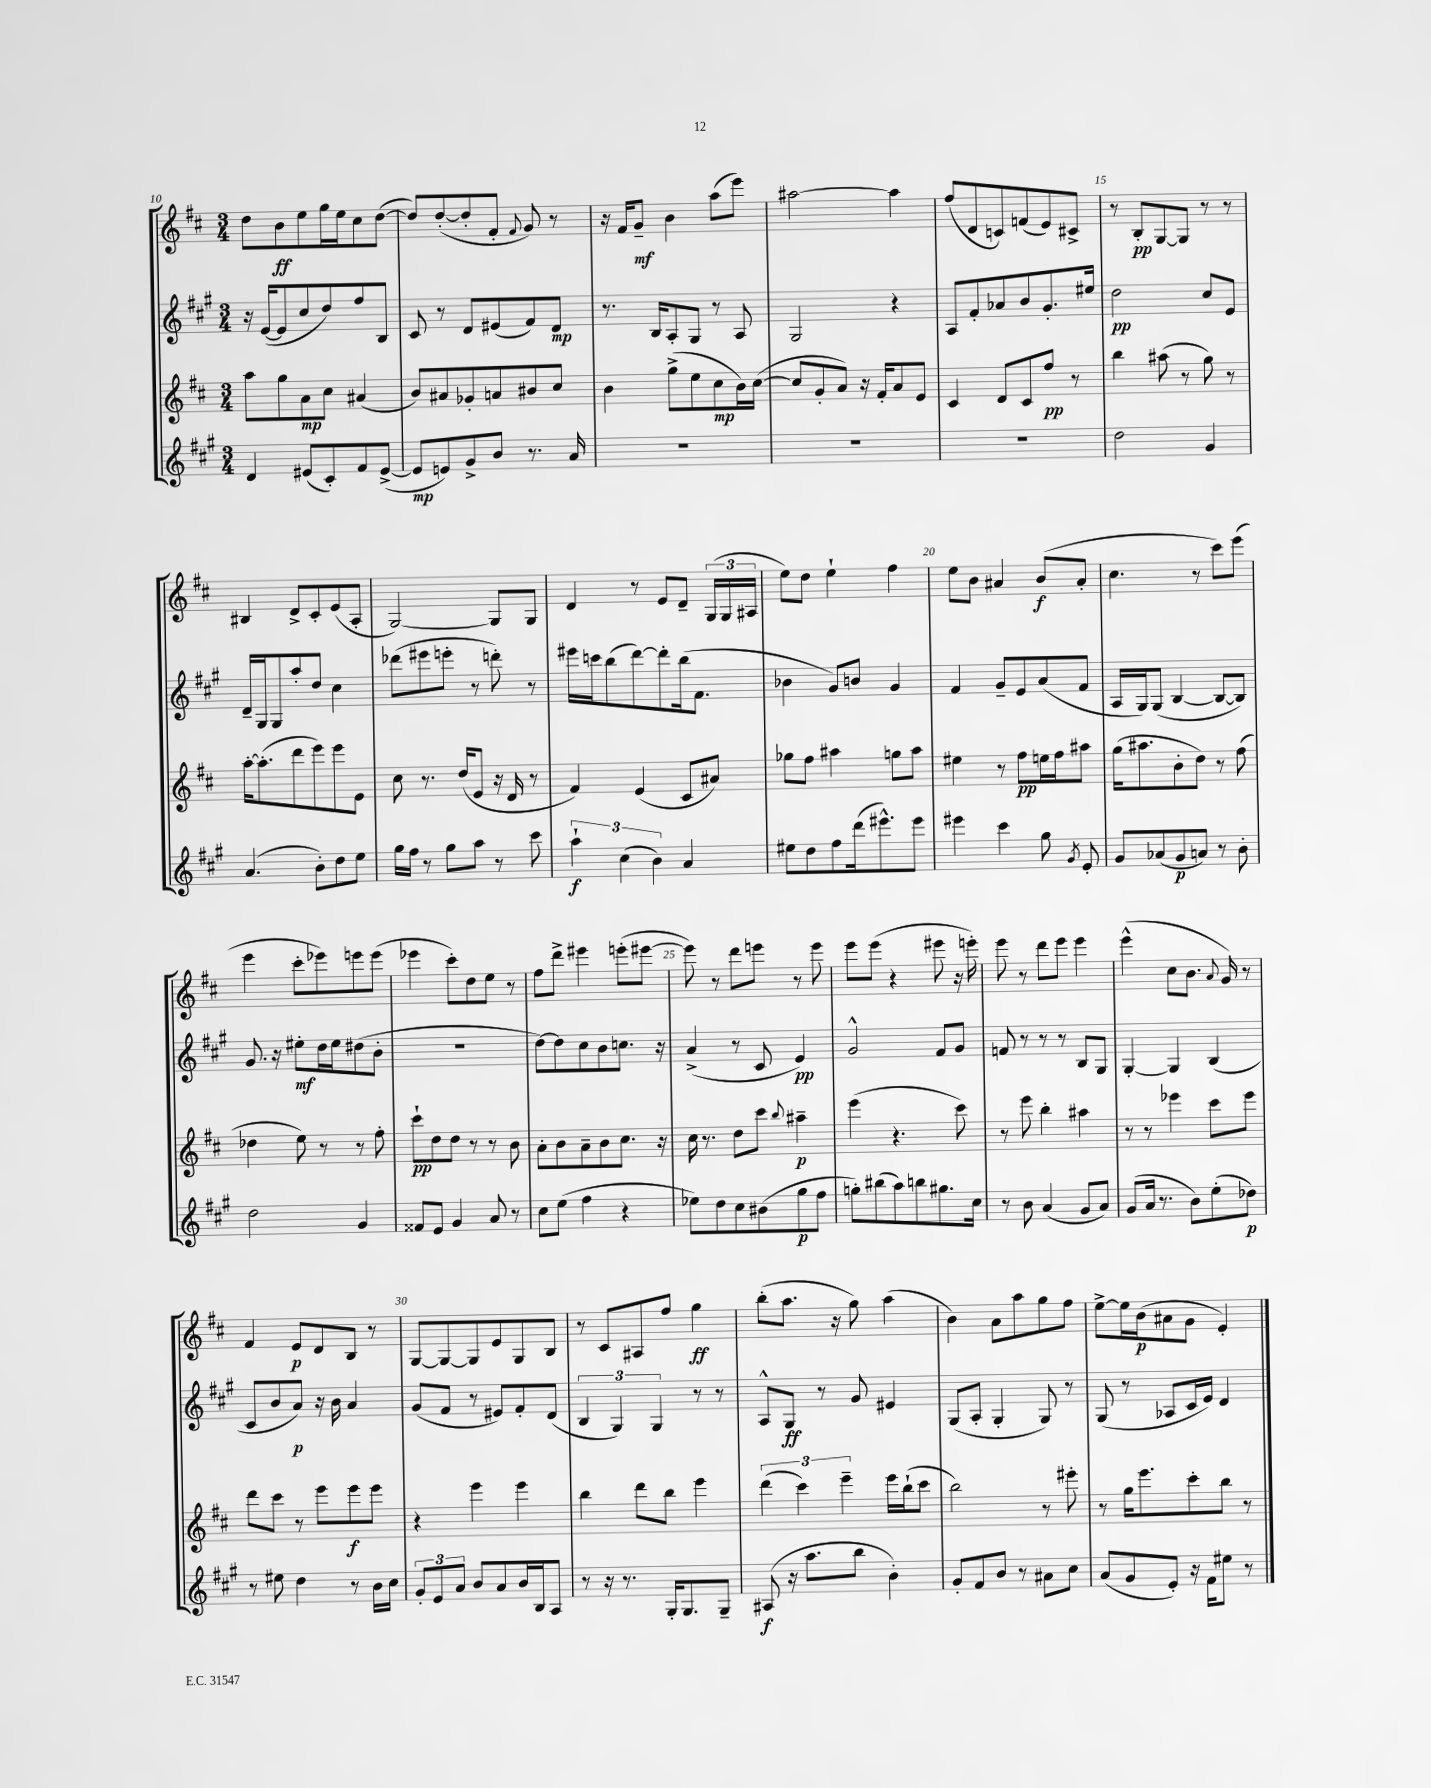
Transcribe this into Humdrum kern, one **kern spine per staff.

**kern	**kern	**kern	**kern
*staff4	*staff3	*staff2	*staff1
*clefG2	*clefG2	*clefG2	*clefG2
*k[f#c#g#]	*k[f#c#]	*k[f#c#g#]	*k[f#c#]
*M3/4	*M3/4	*M3/4	*M3/4
4d/	8aa\L	16r	8dd\L
.	.	([16e/LK	.
.	8gg\	8e/]	8b\
(8e#/L	8a\	8cc#/	8ee\
8c#'/)	8cc#\J	8dd/)	16gg\L
.	.	.	16ee\J
8f#/	(4a#/	8ff#/	8cc#\
([8e#^/J	.	8B/J	([8dd\J
=	=	=	=
8e#/]L	8b/L)	8c#/	8dd/]L)
8e/)	8a#/	8r	([8dd'/
8g#^/	8g-'/	8d/L	8dd'/]
8b/J	8a/	(8e#/	8f#'/J
.	.	.	8qqf#/
8.r	8b#/	8f#/)	8g/)
.	8cc#/J	8d/J	8r
16a/	.	.	.
=	=	=	=
2.r	4b\	8.r	16r
.	.	.	16f#/LK
.	.	.	8g~/J
.	.	16B/LK	.
.	(8gg^\L	8A'/	4b\
.	8ee\	8G#/J	.
.	8cc#\	8r	(8aa\L
.	16b\L)	8A/	8eee\J)
.	([16cc#\JJ	.	.
=	=	=	=
2.r	8cc#/]L	2G#/	[2aa#\
.	8g'/	.	.
.	8a/J)	.	.
.	16r	.	.
.	16f#'/LK	.	.
.	8a/	4r	4aa#\]
.	8e/J	.	.
=	=	=	=
2.r	4c#/	8A/L	(8ff#/L
.	.	8f#'/	8d/
.	8d/L	8a-/	8c/)
.	8c#/	8b/	(8f/
.	8ff#/J	8.g#'/	8e/)
.	8r	.	8c#^/J
.	.	16ee#/Jk	.
=	=	=	=
2dd\	4bb\	2dd\	8r
.	.	.	8B'/L
.	(8aa#\	.	[8G/
.	8r	.	8G/]J
4g#/	8gg\)	8cc#/L	8r
.	8r	8e/J	8r
=	=	=	=
(4.a/	[16aa'\LK	16d~/LL	4B#/
.	(8.aa'\]	16G#/J	.
.	.	8G#/	.
.	8ddd\	8aa'/	8d^/L
8b'\L)	8eee\)	8dd/J	8c#'/
8dd\	8eee\	4cc#\	(8e/
8ee\J	8e\J	.	8A'/J
=	=	=	=
16gg#\LL	8cc#\	(8ddd-\L	[2G/)
16ff#\JJ	.	.	.
8r	8.r	8eee#\	.
8gg#\L	.	8eee'\J	.
.	(16dd/LK	.	.
8aa\J	8e/J	8r	.
8r	16r	8ddd'\)	8G/]L
.	16d/	.	.
8ccc#\	8r	8r	8G/J
=	=	=	=
6aa`\	4f#/)	16eee#\LL	4d/
.	.	16ccc\J	.
.	.	(8bb\	.
(6cc#\	.	.	.
.	(4e/	[8ddd\)	8r
6b\)	.	.	.
.	.	8ddd'\]	8e/L
4a/	8c#/L	(16bb\k	8d~/J
.	.	8.f#\J	.
.	8a#/J)	.	(24G/LL
.	.	.	24G/
.	.	.	24A#/JJ
=	=	=	=
8ee#\L	8gg-\L	4b-\	8ee\L)
8dd\	8ff#\J	.	8dd\J
8ff#\	4aa#\	8g#/L)	4ee`\
(16ddd\k	.	8b/J	.
8.eee#^^\)	.	.	.
.	8gg\L	4g#/	4ff#\
8eee#\J	8aa#\J	.	.
=	=	=	=
4eee#\	4ee#\	4f#/	8ee\L
.	.	.	8b\J
4ccc#\	8r	8g#~/L	4a#/
.	8ff#\L	8e/	.
8gg#\	16ee\L	(8a/	(8b/L
.	16ff#\J	.	.
8qg#/	.	.	.
8e'/	8aa#\J	8f#/J	8a#'/J
=	=	=	=
8g#/L	(16gg\LK	16A/LL	4.cc#\
.	8.aa#\	16G#/J)	.
(8a-/	.	(8G#/J	.
8g#/	8b'\	[4B/	.
8a/J)	8dd\J)	.	8r
8r	8r	8B/_L	8ccc#\L)
8b'\	(8ff#\	8B/]J)	(8eee\J
=	=	=	=
2dd\	4dd-\	8.g#/	4eee\
.	.	16r	.
.	8ee\)	8ee#'\L	8ccc#'\L
.	8r	16dd\L	8eee-\)
.	.	16ee#\J	.
4g#/	8r	(8dd#\	8eee\
.	8ff#'\	8b'\J	(8eee\J
=	=	=	=
8f##/L	8ccc#`\L	2.r	4eee-\
8e/J	8dd\	.	.
4g#/	8dd\J	.	8ccc#'\L)
.	8r	.	8dd\
8a/	8r	.	8ee\J
8r	8b\	.	8r
=	=	=	=
8cc#\L	8a'\L	[8dd\L)	8ff#\L
(8ee\J	8b\	8dd\]	8ddd^\J
4ff#\	8a~\	8cc#\	4eee#\
.	8b\	8b\	.
4r	8.cc#\J	8.cc\J	(8eee'\L
.	.	.	[8eee#\J
.	16r	16r	.
=	=	=	=
8ee-\L)	16cc#\	(4a^/	8eee#\])
.	8.r	.	.
8dd\	.	.	8r
8cc#\	8dd\L	8r	8ddd\L
(8b#\	8ccc#\J	8c#/	8eee\J
.	8qqbb/	.	.
8gg#\	4aa#~\	4e/)	8r
8ff#\J	.	.	8eee\
=	=	=	=
8gg'\L)	(4eee\	2g#^^/	8eee\L
(8bb#\	.	.	(8eee\J
8aa\)	4.r	.	4r
8bb\	.	.	.
8.gg#\	.	8f#/L	8eee#\
.	8ccc#\)	8g#/J	16r
16cc#\Jk	.	.	16eee'\)
=	=	=	=
8r	8r	8f/	8eee\
8b\	8eee\	8r	8r
(4a/	4bb'\	8r	8ddd\L
.	.	8r	8eee\J
8g#/L	4aa#\	8B/L	4eee\
8a/J)	.	8G#/J	.
=	=	=	=
(8g#/L	8r	[4G#'/	(4eee^^\
16a/Jk	8r	.	.
8.r	.	.	.
.	4eee-\	4G#/]	8cc#\L
8b\L)	.	.	8.b\J
(8ee'\	8ccc#\L	(4B/	.
.	.	.	8qqa/
.	.	.	16g/)
8dd-\J)	8eee-\J	.	8r
=	=	=	=
8r	8ddd\L	8c#/L	4f#/
8ee#\	8ccc#\J	8b/	.
4dd\	8r	8a/J)	8e/L
.	8eee\L	16r	8d/
.	.	16b\	.
8r	8eee\	4a/	8B/J
16b\LL	8eee\J	.	8r
16cc#\JJ	.	.	.
=	=	=	=
12g#'/L	4r	(8g#/L	[8G/L
12e/	.	.	.
.	.	8f#/J	8G/_
12a/J	.	.	.
8b/L	4eee\	8r	8G/]
8a/	.	8e#/L)	8e/
16b/L	4eee\	8f#'/	8G/
16B/J	.	.	.
8A/J	.	(8d/J	8B/J
=	=	=	=
8r	4bb\	6B/	8r
16r	.	.	8c#/L
.	.	6G#/)	.
8.r	.	.	.
.	8ddd\L	.	8A#/
.	.	6G#/	.
16G#'/LK	8bb\J	.	8ff#/J
8.G#/	.	.	.
.	4eee\	8r	4gg\
8G#~/J	.	8r	.
=	=	=	=
(8A#/	(6ddd\	8A^^/L	(8bb'\L
16r	.	8G#/J	8.aa\J
.	6ccc#\)	.	.
8.aa\L	.	.	.
.	.	8r	.
.	.	.	16r
.	6eee~\	.	.
8bb\J	.	8g#/	8gg\)
4b'\)	16eee\LL	4e#/	(4aa\
.	(16bb`\J	.	.
.	8ccc#\J	.	.
=	=	=	=
8g#'/L	2bb\)	(8G#/L	4b\)
8f#/	.	8A'/J	.
8b/J	.	4G#'/	8a\L
8r	.	.	8aa\
8a#\L	8r	8G#/)	8gg\
8cc#\J	8eee#'\	8r	8ff#\J
=	=	=	=
(8a/L	8r	(8G#/	[8ee^\L
8g#/	16gg\LK	8r	16ee\]L
.	8.eee\	.	(16b\J
8e'/J)	.	8A-/L	8a#\
16r	8ccc#'\	16c#/L	8g\J
16f#\LK	.	16e/JJ)	.
8ee#\J	8bb\J	4d/	4e'/)
8r	8r	.	.
==	==	==	==
*-	*-	*-	*-
